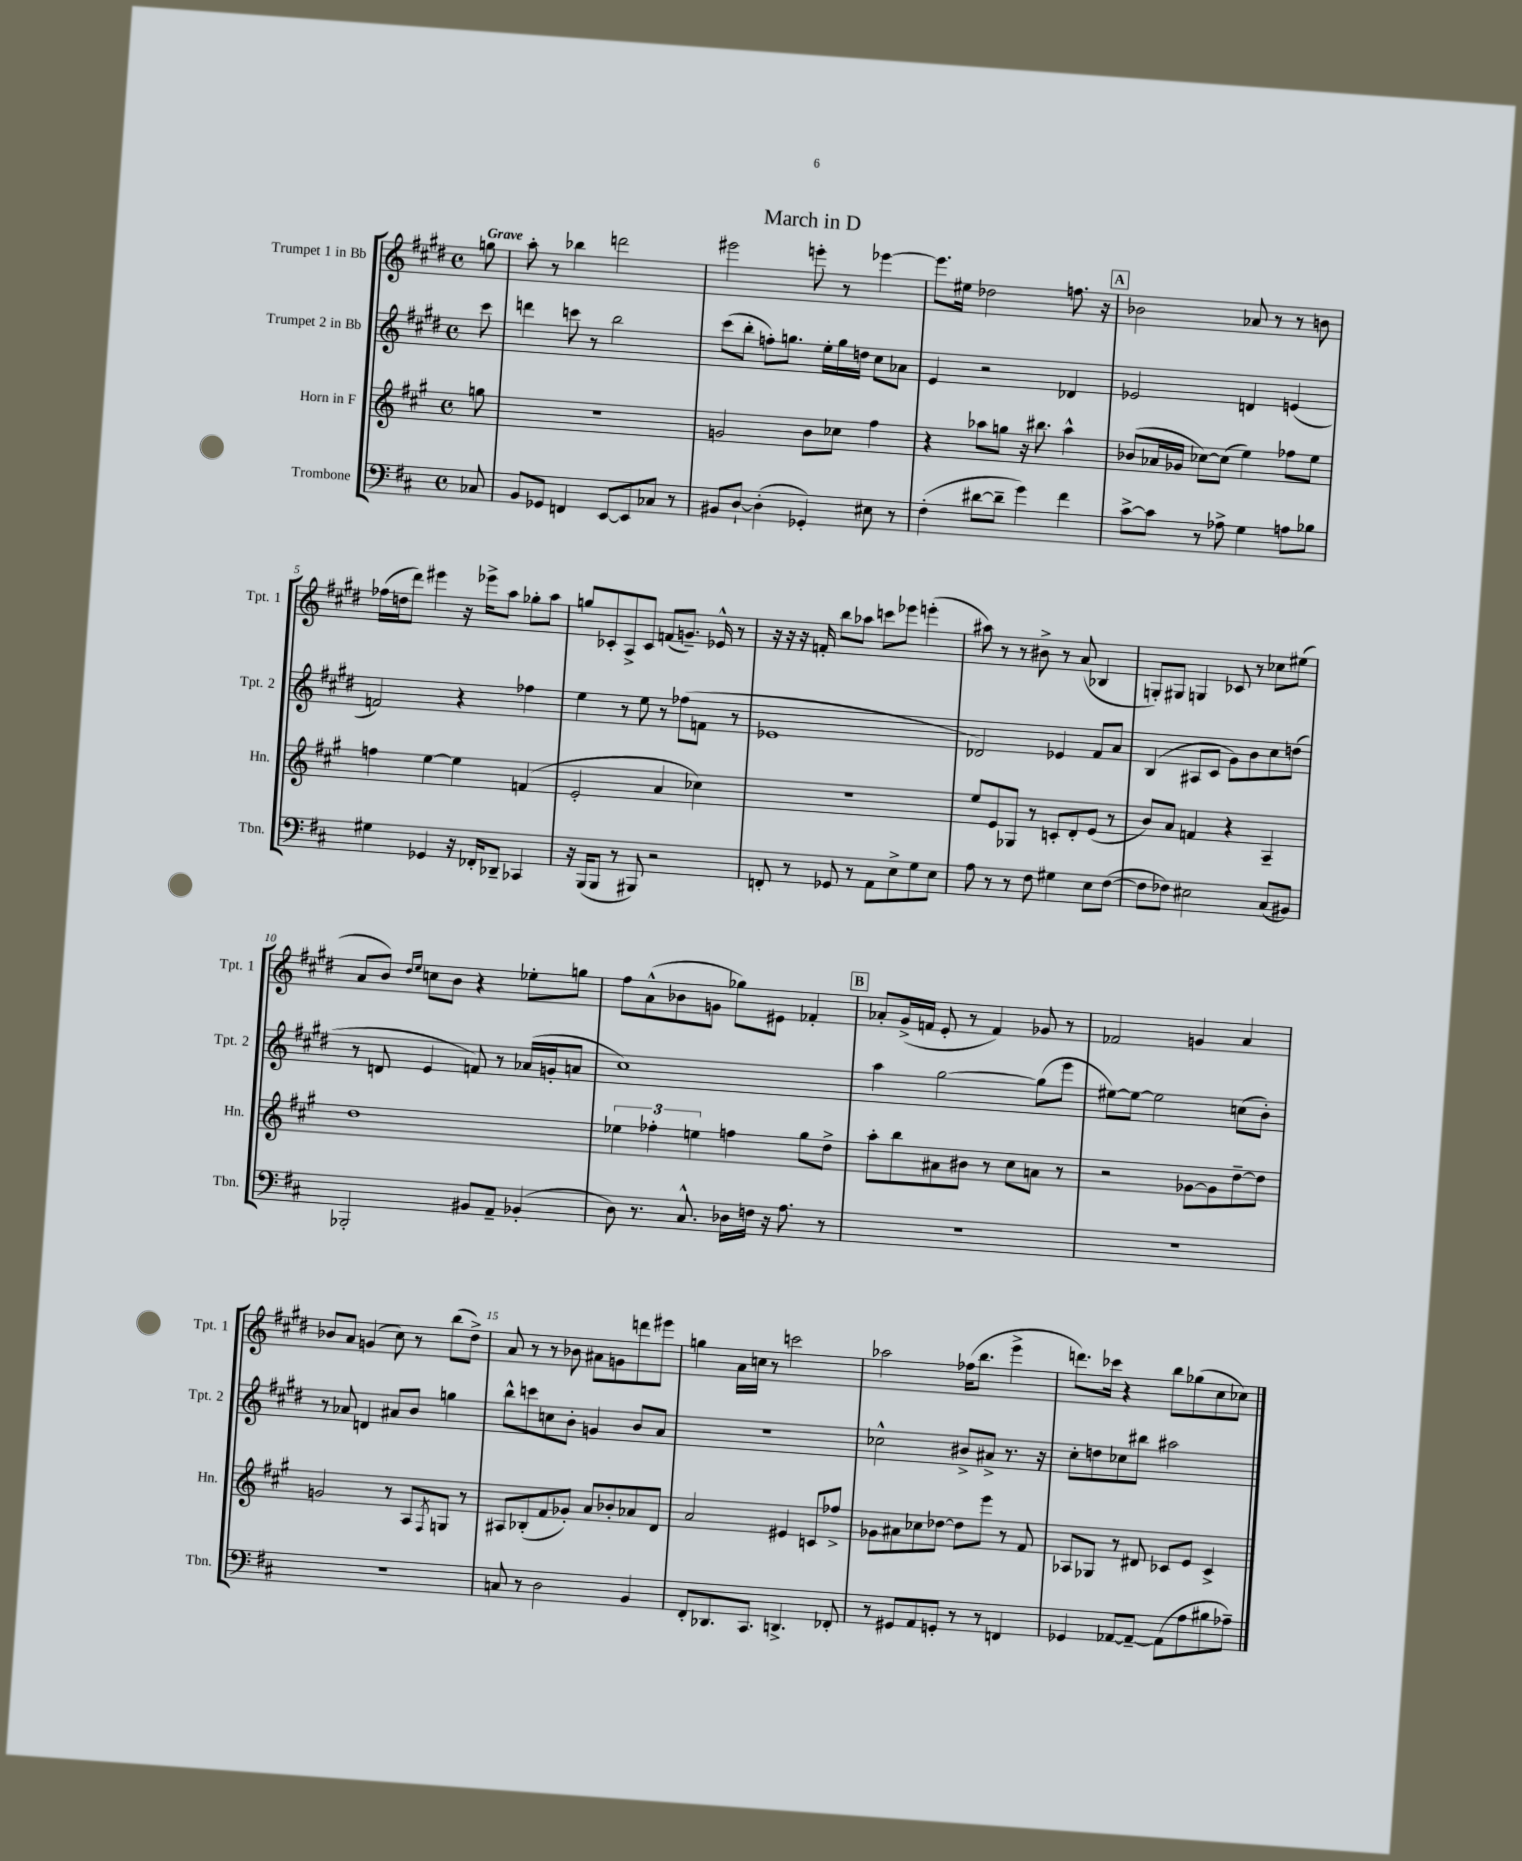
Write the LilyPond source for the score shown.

\header { title = "March in D" }
<<
\new StaffGroup <<
\new Staff = "s0" \with { instrumentName = "Trumpet 1 in Bb" shortInstrumentName = "Tpt. 1" } {
    \clef treble \key e \major \defaultTimeSignature \time 4/4 \partial 8 \tempo "Grave"
    g''8 |
    a''8-. r8 bes''4 d'''2 |
    eis'''2 e'''8-. r8 ees'''4~ |
    ees'''8. eis''16 des''2 f''8. r16 |
    \mark \markup { \box "A" } bes'2 aes'8 r8 r8 b'8 |
    fes''16( d''16 dis'''8) eis'''4 r16 ees'''16-> a''8 ges''8-. a''8 |
    g''8 ces'8-. a8-> ces'8 f'8( g'8.--) ees'16-^ r8 |
    r16 r16 r16 f'16-. b''8 aes''8 c'''8 ees'''8 e'''4-.( |
    ais''8) r8 r8 bis'8-> r8 a'8( bes4 |
    g8-.) gis8 g4 ces'8 r8 ces''8 eis''8( |
    a'8 b'8) \grace { dis''16 e''16 } c''8 b'8 r4 ees''8-. g''8 |
    fis''8 a'8-^( bes'8 g'8 ges''8) eis'8 fes'4-. |
    \mark \markup { \box "B" } aes'8-. gis'16->( f'16 e'8-. r8 f'4) ges'8 r8 |
    fes'2 g'4 a'4 |
    bes'8 a'8 g'4( cis''8) r8 b''8( dis''8->) |
    a'8 r8 r8 bes'8 ais'8 g'8 d'''8 eis'''8 |
    g''4 a'16 c''16 r8 c'''2 |
    aes''2 fes''16( b''8. e'''4-> |
    d'''8.) ces'''16 r4 b''8 ges''8( cis''8 ces''8) \bar "|." |
}
\new Staff = "s1" \with { instrumentName = "Trumpet 2 in Bb" shortInstrumentName = "Tpt. 2" } {
    \clef treble \key e \major \defaultTimeSignature \time 4/4 \partial 8
    cis'''8 |
    d'''4 c'''8 r8 b''2 |
    cis'''8( b''8-. f''8-.) g''8. e''16-. g''16 d''16 cis''8 aes'8 |
    e'4 r2 des'4 |
    \mark \markup { \box "A" } ees'2 d'4 e'4( |
    f'2) r4 fes''4 |
    e''4 r8 e''8 r8 fes''8( f'8 r8 |
    ees'1 |
    des'2) ees'4 fis'8 a'8 |
    b4( ais8 cis'8 gis'8) b'8 cis''8 d''8( |
    r8 d'8 e'4 f'8) r8 aes'16( g'16-. a'8 |
    cis''1) |
    \mark \markup { \box "B" } a''4 gis''2~ gis''8( e'''8 |
    eis''8~) eis''8~ eis''2 c''8( b'8-.) |
    r8 aes'8 d'4 ais'8 b'8 g''4 |
    b''8-^ c'''8 c''8 b'8-. g'4 b'8 a'8 |
    R1 |
    ces''2-^ bis'8-> ais'8-> r8. r16 |
    cis''8-. d''8 ces''8 bis''8 ais''2 \bar "|." |
}
\new Staff = "s2" \with { instrumentName = "Horn in F" shortInstrumentName = "Hn." } {
    \clef treble \key a \major \defaultTimeSignature \time 4/4 \partial 8
    g''8 |
    R1 |
    g'2 b'8 ces''8 fis''4 |
    r4 aes''8 g''8 r16 bis''8. aes''4-^ |
    \mark \markup { \box "A" } bes'8( aes'16 ges'16 ces''8~) ces''8( e''4) fes''8 e''8 |
    f''4 e''4~ e''4 f'4( |
    e'2-. a'4 ces''4) |
    R1 |
    e''8 e'8 ges8 r8 c'8-. d'8-. e'8( r8 |
    b'8) a'8 f'4 r4 a4-- |
    d''1 |
    \tuplet 3/2 { ees''4 fes''4-. e''4 } f''4 gis''8 d''8-> |
    \mark \markup { \box "B" } a''8-. b''8 ais'8 bis'8 r8 cis''8 a'8 r8 |
    r2 ges'8~ ges'8 d''8~-- d''8 |
    g'2 r8 a8 \acciaccatura { fis8 } g8 r8 |
    ais8 bes8-.( fis'8 ges'8-.) a'8 bes'8-. aes'8 d'8 |
    a'2 eis'4 c'8 fes''8-> |
    ges'8 ais'8 ces''8 des''8~ des''8 e'''8 r8 fis'8 |
    aes8 ges8 r8 dis'8 ces'8 e'8 ces'4-> \bar "|." |
}
\new Staff = "s3" \with { instrumentName = "Trombone" shortInstrumentName = "Tbn." } {
    \clef bass \key d \major \defaultTimeSignature \time 4/4 \partial 8
    ces8 |
    b,8 ges,8 f,4 e,8~ e,8 ces8 r8 |
    bis,8 d8~-! d4-.( ges,4-.) eis8 r8 |
    fis4-.( dis'8~ dis'8-- g'4) fis'4 |
    \mark \markup { \box "A" } cis'8~-> cis'8 r8 aes8-> g4 a8 bes8 |
    gis4 ges,4 r16 fes,16-. des,8-- ces,4 |
    r16 b,,16( b,,8 r8 bis,,8) r2 |
    f,8-. r8 ges,8 r8 a,8 e8-> g8 e8 |
    a8 r8 r8 fis8 gis4 e8 fis8~( |
    fis8 fes8) eis2 cis8( bis,8) |
    bes,,2-. bis,8 a,8-- bes,4-.( |
    d8) r8. cis8.-^ des16 f16 r16 a8. r8 |
    \mark \markup { \box "B" } R1 |
    R1 |
    R1 |
    c8 r8 d2 b,4 |
    fis,8-. des,8. cis,8. d,4.-> fes,8-. |
    r8 gis,8 a,8 g,8-. r8 r8 f,4 |
    ges,4 aes,8~ aes,8~-- aes,8( a8 bis8 aes8--) \bar "|." |
}
>>
>>
\layout { \context { \Score \override BarNumber.break-visibility = ##(#f #t #t) barNumberVisibility = #(every-nth-bar-number-visible 5) } }
